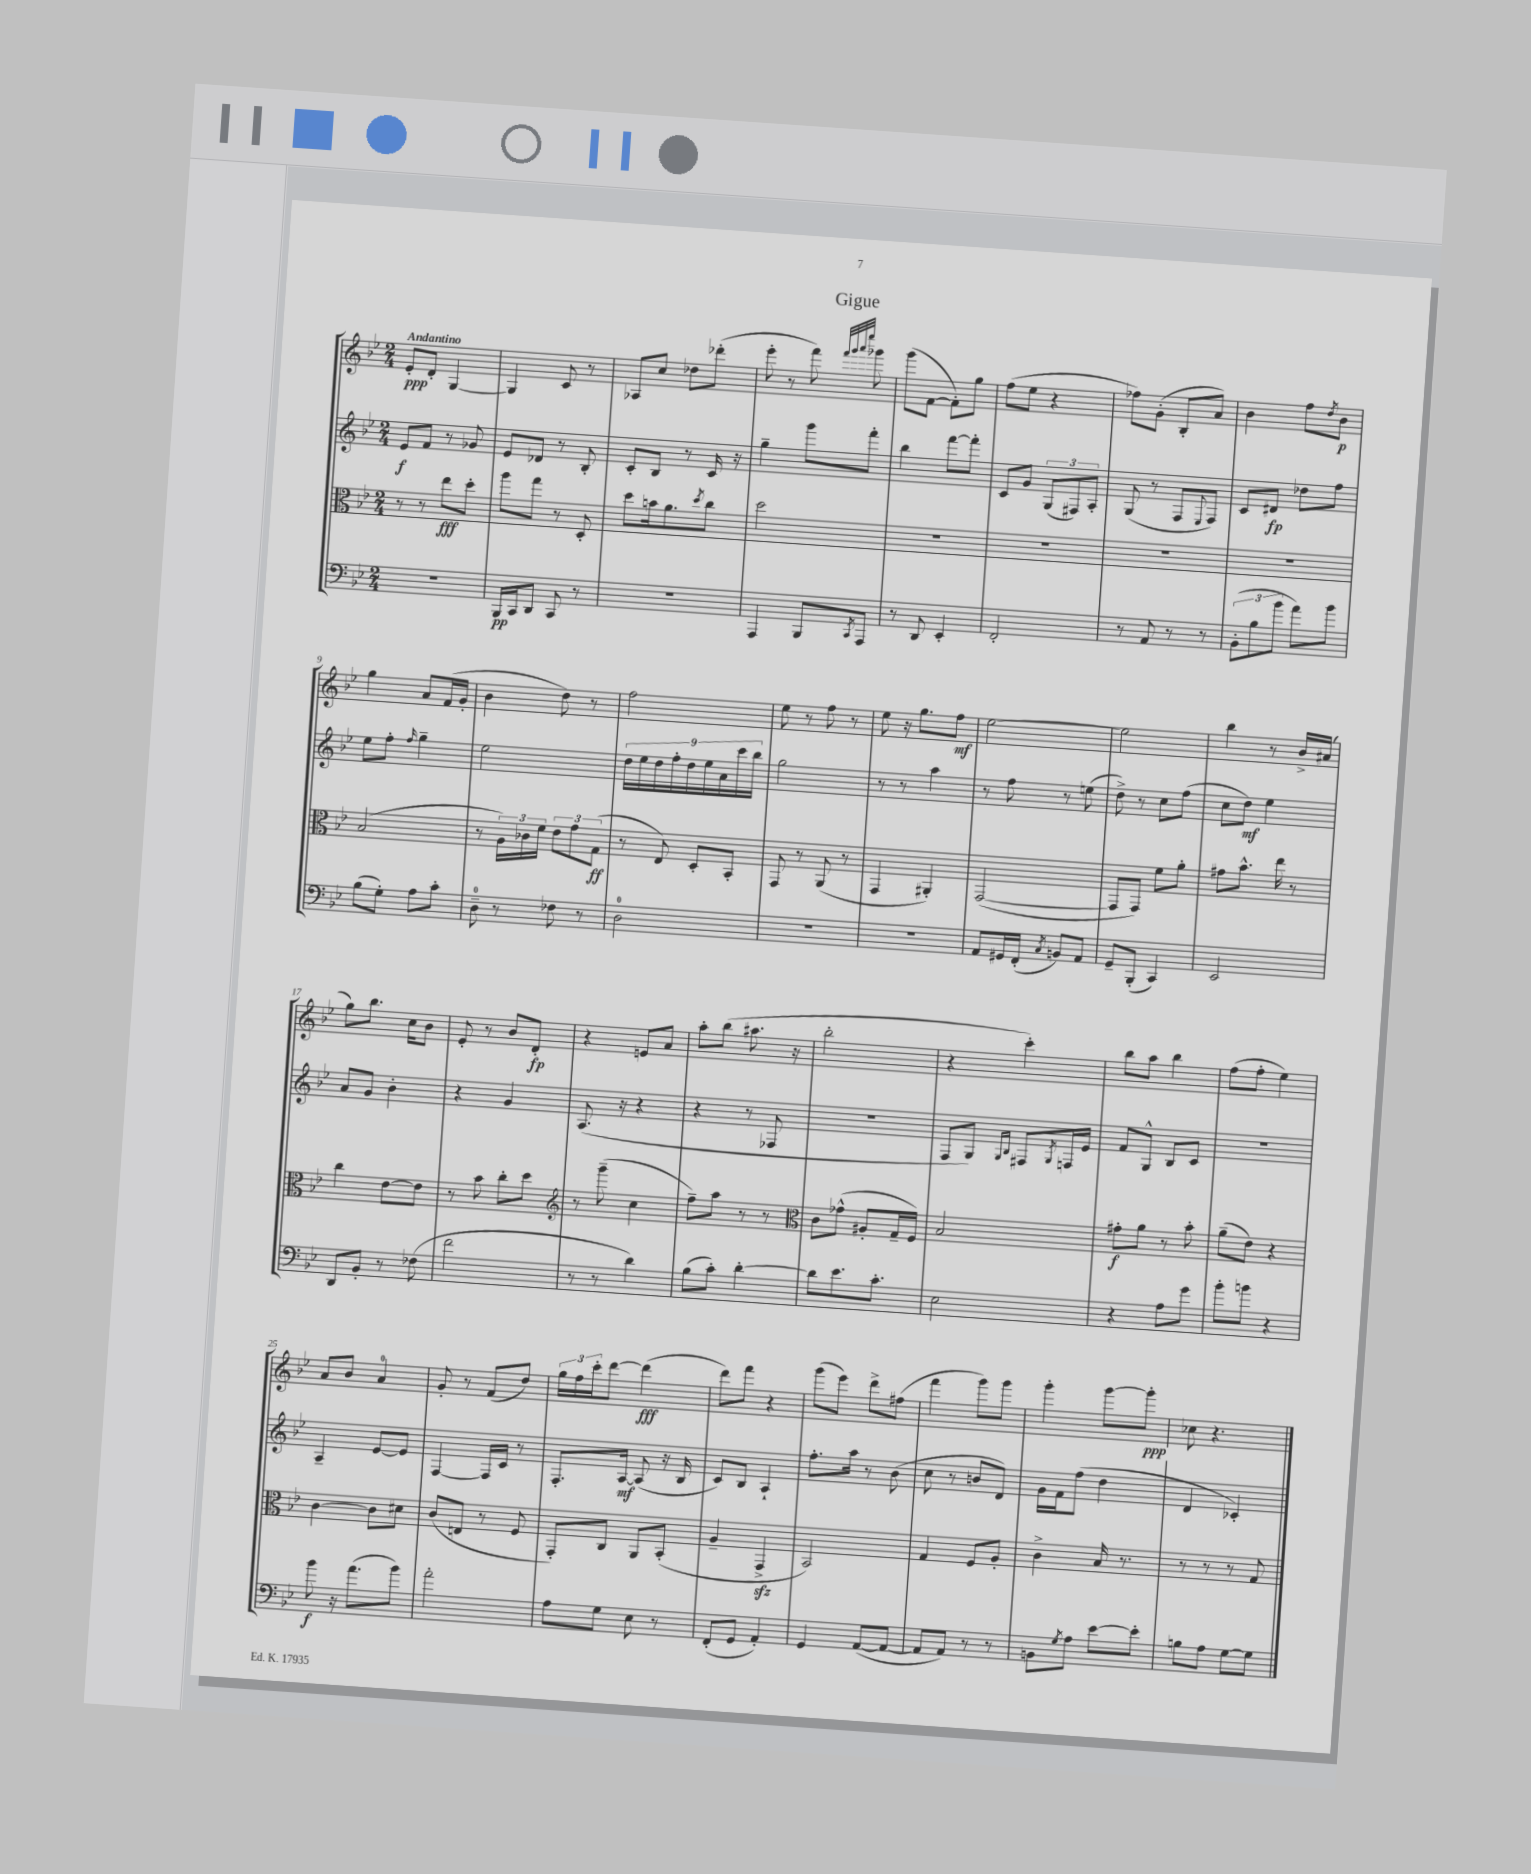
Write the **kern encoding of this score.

**kern	**kern	**kern	**kern
*staff4	*staff3	*staff2	*staff1
*clefF4	*clefC3	*clefG2	*clefG2
*k[b-e-]	*k[b-e-]	*k[b-e-]	*k[b-e-]
*M2/4	*M2/4	*M2/4	*M2/4
2r	8r	8e-	8e-'
.	8r	8f	8d'
.	8ee-	8r	[4G
.	8dd'	8g-	.
=	=	=	=
16BBB-	8aa	8e-	4G]
16CC	.	.	.
8DD	8gg	8d-	.
8CC	8r	8r	8c
8r	8D'	8B-'	8r
=	=	=	=
2r	8dd	8c'	8A-
.	16b	8B-	8cc
.	8.a	.	.
.	.	8r	8dd-
.	8qdd	.	.
.	8cc	16c	(8ddd-'
.	.	16r	.
=	=	=	=
4AAA	2dd	4gg~	8eee-'
.	.	.	8r
8BBB-	.	8ggg	8fff)
.	.	.	32qqfff
.	.	.	32qqggg
.	.	.	32qqaaa
8qCC	.	.	32qqeeee-
8AAA	.	8fff'	8ggg-
=	=	=	=
8r	2r	4bb-	(8ggg
8DD	.	.	[8f
4EE-'	.	[8fff	8f'])
.	.	8fff']	8gg
=	=	=	=
2FF'	2r	8c	(8ff
.	.	8g	8ee-
.	.	(12G	4r
.	.	12F#)	.
.	.	12A'	.
=	=	=	=
8r	2r	(8G	8ff-)
8AA	.	8r	(8g'
8r	.	8F	8B-'
.	.	8qqE-	.
8r	.	8F)	8a)
=	=	=	=
(12BB-'	2r	8c	4b-
12B-	.	.	.
.	.	8d#	.
12b-	.	.	.
8a)	.	8dd-	8ff
.	.	.	8qdd
8b-	.	8ff	8b-
=	=	=	=
(8B-	(2B-	8ee-	4gg
8G')	.	8ff'	.
.	.	16qqff	.
8A	.	4gg~	8a
8c'	.	.	(16f
.	.	.	16g'
=	=	=	=
8D~	8r	2ee-	4b-
8r	24A)	.	.
.	24c-	.	.
.	24f	.	.
8F-	12e-	.	8dd)
.	12g	.	.
8r	.	.	8r
.	(12G	.	.
=	=	=	=
2D	8r	18dd	2ff
.	.	18ee-	.
.	.	18dd	.
.	8E-)	.	.
.	.	18ff'	.
.	.	18dd	.
.	8D'	.	.
.	.	18ee-	.
.	.	18a	.
.	8BB-'	.	.
.	.	18ccc	.
.	.	18bb-	.
=	=	=	=
2r	8GG	2gg	8ee-
.	8r	.	8r
.	(8AA	.	8ff
.	8r	.	8r
=	=	=	=
2r	4GG	8r	8ee-
.	.	8r	16r
.	.	.	8.gg
.	4AA#')	4aa	.
.	.	.	8ff
=	=	=	=
8AA	([2GG	8r	[2ee-
16GG#	.	8ff	.
(16FF'	.	.	.
8qC	.	.	.
8BB)	.	8r	.
8AA	.	(8ee	.
=	=	=	=
8GG~	8GG]	8dd^)	2ee-]
(8BBB-'	8GG)	8r	.
4CC)	8f	8cc	.
.	8a'	(8ff	.
=	=	=	=
2EE-	8g#	8cc	4bb-
.	8.b-^^	8dd)	.
.	.	4ee-	8r
.	16ee-	.	.
.	8r	.	16b-^
.	.	.	(16a#
=	=	=	=
8DD	4cc	8a	8gg)
8BB-'	.	8g	8.bb-
8r	[8e-	4b-'	.
.	.	.	16cc
(8F-	8e-]	.	8b-
=	=	=	=
2f	8r	4r	8e-'
.	8b-	.	8r
.	8cc'	4g	8b-
.	8dd	.	8d'
=	=	=	=
*	*clefG2	*	*
8r	8r	(8.A	4r
8r	(8ggg~	.	.
.	.	16r	.
4d)	4cc	4r	8e
.	.	.	8a
=	=	=	=
(8B-	8ff~)	4r	8aa'
8c')	8aa	.	(8bb-
[4d'	8r	8r	8.aa#
.	8r	8F-	.
.	.	.	16r
=	=	=	=
*	*clefC3	*	*
8d]	8c	2r	2bb-'
8.e-	(8g-^^	.	.
.	8A#'	.	.
8.c'	.	.	.
.	16G~	.	.
.	16F)	.	.
=	=	=	=
2E-	2B-	8F	4r
.	.	8G)	.
.	.	16qqG	.
.	.	16qqB-	.
.	.	8F#	4ccc')
.	.	8qG	.
.	.	16F	.
.	.	16e-	.
=	=	=	=
4r	8g#'	8f	8bb-
.	8a	8G^^	8aa
8A	8r	8B-	4bb-
8g	8b-'	8c	.
=	=	=	=
8b-'	(8a~	2r	(8ff
8b	8e-)	.	8ff'
4r	4r	.	4ee-)
=	=	=	=
8b-	[4c	4A~	8a
16r	.	.	8b-
(8.a	.	.	.
.	8c]	[8e-	4a
8b-)	8d#	8e-]	.
=	=	=	=
2a'	(8c	[4F	8g'
.	8E	.	8r
.	8r	16F]	(8f
.	.	16c	.
.	8F	8r	8dd)
=	=	=	=
8A	8GG')	8.F'	24gg
.	.	.	24ff
.	.	.	24ccc'
8G	8C	.	[8ddd
.	.	[16A	.
8E-	8AA	(8A]	(4ddd]
8r	(8BB-'	16r	.
.	.	16B-	.
=	=	=	=
(8FF'	4A~	8c)	8ddd)
8GG	.	8B-	8fff
4AA')	4GG^	4A`	4r
=	=	=	=
4GG	2BB-)	8.ff'	(8ggg
.	.	.	8eee-)
.	.	16aa	.
([8AA	.	8r	8ddd^
8AA_	.	(8b-	(8ff#
=	=	=	=
8AA]	4G	8cc	4fff
8AA)	.	8r	.
8r	8F	8b	8ggg)
8r	8A'	8d)	8ggg
=	=	=	=
8BB	4c^	16g	4ggg'
.	.	16f	.
8qG	.	.	.
8A	.	(8ff	.
[8e-	16B-	4dd	[8ggg
.	8.r	.	.
8e-']	.	.	8ggg']
=	=	=	=
8B	8r	4d	8cc-
8A	8r	.	4.r
[8G	8r	4c-')	.
8G]	8G	.	.
==	==	==	==
*-	*-	*-	*-
